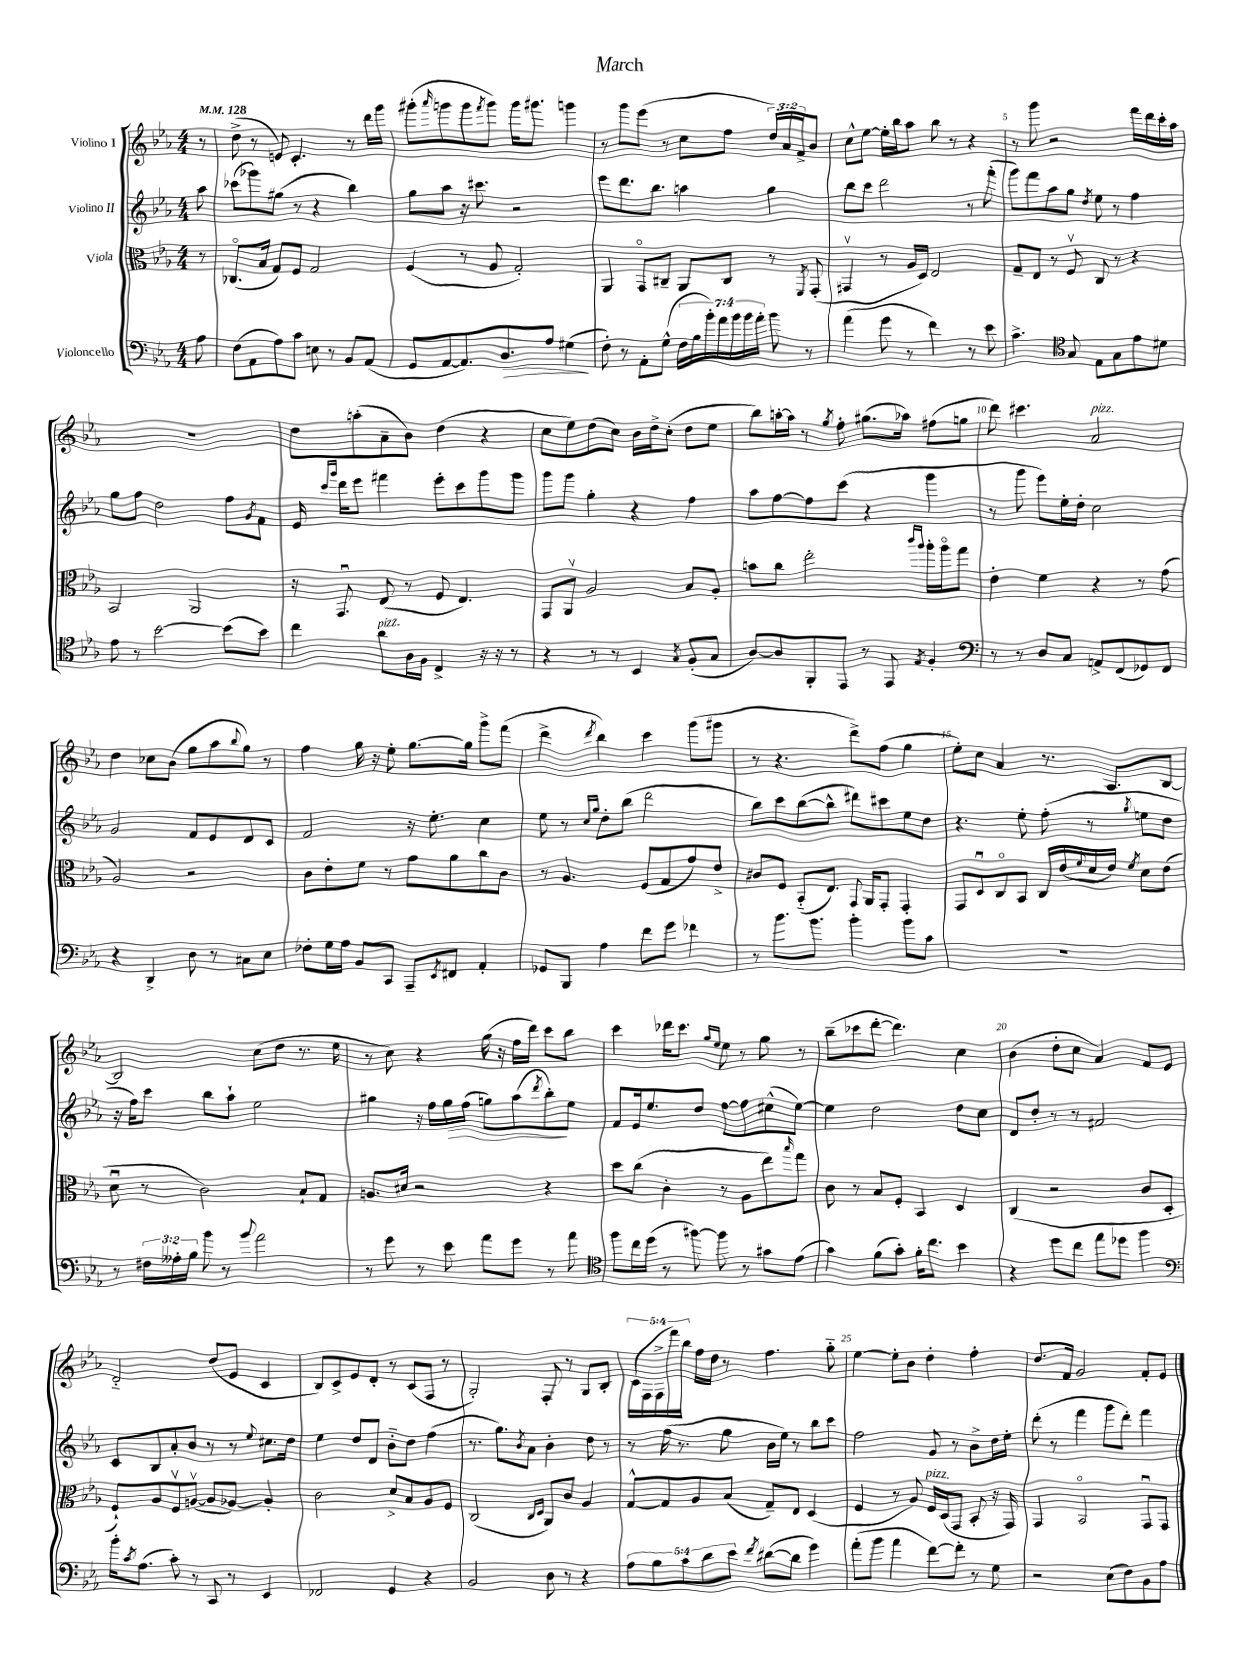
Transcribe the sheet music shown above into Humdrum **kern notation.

**kern	**dynam	**kern	**kern	**dynam	**kern
*part4	*part4	*part3	*part2	*part2	*part1
*staff4	*staff4	*staff3	*staff2	*staff2	*staff1
*I"Violoncello	*	*I"Viola	*I"Violino II	*	*I"Violino I
*clefF4	*	*clefC3	*clefG2	*	*clefG2
*k[b-e-a-]	*	*k[b-e-a-]	*k[b-e-a-]	*	*k[b-e-a-]
*M4/4	*	*M4/4	*M4/4	*	*M4/4
*MM128	*	*MM128	*MM128	*	*MM128
=	=	=	=	=	=
8A-\	.	8r	8aa-\	.	8r
=1	=1	=1	=1	=1	=1
(8F\L	.	(8.C-X/L	(8ccc-X\L	.	(8dd^\
8AA-\	.	.	8ggg-X\)	.	8r
.	.	16B-/Jk	.	.	.
8A-\)	.	8G/L)	(8gg#X\J	.	8en/)
8c\J	.	8F/J	8r	.	4.c'/
8En\	.	2G/	4r	.	.
8r	.	.	.	.	.
8BB-/L	.	.	4bb-\)	.	8r
(8AA-/J	.	.	.	.	16ddd\LL
.	.	.	.	.	16ggg\JJ
=2	=2	=2	=2	=2	=2
8GG/L	.	(4F/	8gg\L	.	(8ggg#X'\L
.	.	.	.	.	16qqaaa-/
[8AA-/	.	.	8aa-\J	.	8gggn\
8.AA-/])	.	8r	16r	.	8ggg\
.	.	.	8.ccc#X\	.	.
.	.	.	.	.	8qfff/
.	.	8A-/	.	.	8ggg\J)
!	!LO:HP:b	!	!	!	!
8.D/	>	.	.	.	.
.	.	2G'/)	2r	.	16ggg\KL
.	.	.	.	.	8.ggg#X\J
8A-/J	.	.	.	.	.
(4G#X\	.	.	.	.	4gggn\
.	]	.	.	.	.
=3	=3	=3	=3	=3	=3
8F'\)	.	4AA-/	8eee-\L	.	8r
8r	.	.	8.ddd\	.	8ggg\L
8AA-'\L	.	8GG/L	.	.	(8eee-\J
.	.	.	8.bb-\J	.	.
(8G^^\J	.	8C#X~/J	.	.	8r
28F\LL	.	8AA-/L	4aan\	.	8cc\L
28B-\	.	.	.	.	.
28b-'\)	.	.	.	.	.
28a-\	.	.	.	.	.
.	.	8C#/J	.	.	8ff\J
28b-\	.	.	.	.	.
28b-\	.	.	.	.	.
28a-'\JJ	.	.	.	.	.
8b-\	.	8r	4gg\	.	24dd/LL)
.	.	.	.	.	24a-/
.	.	.	.	.	24f^/J
.	.	8qFF/	.	.	.
8r	.	(8GG'/	.	.	8b-/J
=4	=4	=4	=4	=4	=4
(4a-\	.	4GG#Xv/	8bb-\L	.	8cc^^\L
.	.	.	8ccc\J	.	[8ee-\J
8g\	.	8r	2ddd\	.	16ee-'\LL]
.	.	.	.	.	16bb-\J
8r	.	16A-/LL	.	.	8aa-\J
.	.	16D/JJ)	.	.	.
4f\)	.	2E-/	.	.	8bb-\
.	.	.	.	.	8r
8r	.	.	8r	.	4r
8e-\	.	.	(8fff'\	.	.
=5	=5	=5	=5	=5	=5
4.c^\	.	8G~/L	8ggg\L)	.	8r
.	.	8E-/J	8fff\	.	8ggg\
.	.	8r	8aa-\	.	2r
*clefC4	*	*	*	*	*
8G/	.	8Fv/	8gg\J	.	.
.	.	.	8qdd/	.	.
8E-\L	.	8C/	8ee-\	.	.
8G\	.	8r	8r	.	.
8e-\	.	4r	4ff\	.	16fff\LL
.	.	.	.	.	16ddd\
8d#X\J	.	.	.	.	16ccc'\
.	.	.	.	.	16aa-\JJ
!!LO:LB:g=z
=6	=6	=6	=6	=6	=6
8e-\	.	2BB-/	8gg\L	.	1r
8r	.	.	8ff\J	.	.
[2b-\	.	.	2dd\	.	.
.	.	2AA-/	.	.	.
(8b-\L]	.	.	8ff\L	.	.
.	.	.	8qg/	.	.
8b-\J)	.	.	8f\J	.	.
=7	=7	=7	=7	=7	=7
4cc\	.	16r	16e-/	.	8dd\L
.	.	.	16qqccc/LL	.	.
.	.	.	16qqggg/JJ	.	.
.	.	8.GGu/	16ddd\KL	.	.
.	.	.	8eee-\J	.	(8aan'\
!LO:TX:a:i:t=pizz.	!	!	!	!	!
8a-\L	.	(8E-/	4fff#X\	.	8a-~\
16A-\L	.	8r	.	.	8b-\J)
16F\JJ	.	.	.	.	.
4C^/	.	8F/	8eee-'\L	.	(4dd\
.	.	4.E-/)	8ccc\	.	.
16r	.	.	8ggg\	.	4r
16r	.	.	.	.	.
8r	.	.	8ggg\J	.	.
=8	=8	=8	=8	=8	=8
4r	.	8GG/L	8ggg\L	.	8cc\L
.	.	8AA-v/J	8ggg\J	.	8ee-\)
8r	.	2A-/	4gg'\	.	(8dd\
8r	.	.	.	.	8cc\J)
4BB-/	.	.	4r	.	16b-\LL
.	.	.	.	.	16dd^\J
.	.	.	.	.	(8cc'\J
8qG/	.	.	.	.	.
(8F'/L	.	8B-/L	4ff\	.	8dd\L
8G/J	.	8A-'/J	.	.	8ee-\J
=9	=9	=9	=9	=9	=9
[8A-/L)	.	8bn\L	8aa-\L	.	8bb-\L)
8A-/]	.	8cc\J	[8ff\	.	[16aan'\L
.	.	.	.	.	16aa\JJ]
8FF'/	.	2ee-'\	8ff\]	.	8r
.	.	.	.	.	8qgg/
8EE-/J	.	.	(8ccc\J	.	8ff'\
8r	.	.	4r	.	(8.gg#X\L
8EE-/	.	.	.	.	.
.	.	.	.	.	16aa-X\Jk)
.	.	16qqccc/LL	.	.	.
8qE-/	.	16qqaa-/JJ	.	.	.
4F'/	.	16aa-'\LL	4ggg\	.	(8ff#X\L
.	.	16aa-\J	.	.	.
.	.	8gg\J	.	.	8ggn\J
=10	=10	=10	=10	=10	=10
*clefF4	*	*	*	*	*
8r	.	4e-'\	8r	.	8ddd\)
8r	.	.	8ggg\	.	4.ccc#X\
8D/L	.	4f\	8eee-\L)	.	.
8C/J	.	.	16ee-'\L	.	.
.	.	.	16dd'\JJ	.	.
!	!	!	!	!	!LO:TX:a:i:t=pizz.
8AAn^/L	.	4r	2cc\	.	2a-/
(8FF/	.	.	.	.	.
8GG-X/)	.	8r	.	.	.
8FF/J	.	(8g\	.	.	.
!!LO:LB:g=z
=11	=11	=11	=11	=11	=11
4r	.	2A-/)	2g/	.	4dd\
4DD^/	.	.	.	.	8cc-X\L
.	.	.	.	.	(8b-\J
8D\	.	2r	8f/L	.	8gg\L
8r	.	.	8e-/	.	8aa-\
.	.	.	.	.	8qqbb-/
8C#X\L	.	.	8d/	.	8gg\J)
8E-\J	.	.	8c/J	.	8r
=12	=12	=12	=12	=12	=12
8F-X'\L	.	8c\L	2f/	.	4ff\
16G\L	.	8e-'\	.	.	.
16A-\JJ	.	.	.	.	.
8BB-/L	.	8f\J	.	.	16gg\
.	.	.	.	.	16r
8CC/J	.	8r	.	.	8ee-'\
8AAA-~/L	.	8g\L	16r	.	[8.gg\L
.	.	.	8.ee-'\	.	.
8qEE-/	.	.	.	.	.
8FF#X/J	.	8a-\	.	.	.
.	.	.	.	.	16gg\Jk]
4AA-'/	.	8cc\	4cc\	.	8ggg^\L
.	.	8c\J	.	.	(8fff\J
=13	=13	=13	=13	=13	=13
8GG-X/L	.	8r	8ee-\	.	4ddd^\
8BBB-/J	.	4.A-/	8r	.	.
.	.	.	16qqcc/LL	.	.
.	.	.	16qqgg/JJ	.	8qddd/
4A-\	.	.	8dd'\L	.	4bb-\)
.	.	.	(8bb-\J	.	.
8f\L	.	(8F/L	2ddd\	.	4ccc\
8g\J	.	8G/	.	.	.
4f-X\	.	8g/)	.	.	(8ggg\L
.	.	8e-^/J	.	.	8ggg#X\J
=14	=14	=14	=14	=14	=14
8r	.	8c#X/L	8bb-\L)	.	8r
8.b-\L	.	8F/J	8ccc\	.	4.r
.	.	(8BB-/L	([8bb-\	.	.
8.b-\J	.	.	.	.	.
.	.	8.E-/J)	8bb-^^\J]	.	.
4b-'\	.	.	8ddd#X\L)	.	8ddd^\L)
.	.	8qqGG/	.	.	.
.	.	16AA-/KL	.	.	.
.	.	8GG'/J	8ccc#X\	.	(8ff\J
8b-\L	.	4GG'/	8ee-\	.	4gg\
8c\J	.	.	8dd\J	.	.
=15	=15	=15	=15	=15	=15
1r	.	8GG/L	4.r	.	8ee-'\L)
.	.	8Du/	.	.	8cc\J
.	.	8C/	.	.	4a-/
.	.	8BB-/J	8ee-'\	.	.
.	.	16C/LL	(8ff'\	.	8.r
.	.	(16e-/	.	.	.
.	.	8qqf/	.	.	.
.	.	16d/	8r	.	.
.	.	16e-/JJ)	.	.	8.A-/L
.	.	8qf/	8qgg/	.	.
.	.	8d\L	8een\L	.	.
.	.	(8e-\J	8dd\J	.	[8B-/J
!!LO:LB:g=z
=16	=16	=16	=16	=16	=16
8r	.	8du\	16r	.	2B-/]
.	.	.	16ff\KL)	.	.
24F#X\LL	.	8r	8ccc\J	.	.
24A--X'\	.	.	.	.	.
24B-\JJ	.	.	.	.	.
8b-\	.	2c\)	8bb-\L	.	.
8r	.	.	8aa-`\J	.	.
8qqb-/	.	.	.	.	.
2a-\	.	.	2ee-\	.	(8cc\L
.	.	.	.	.	8dd\J
.	.	8B-`/L	.	.	8.r
.	.	8G/J	.	.	.
.	.	.	.	.	16ee-\
=17	=17	=17	=17	=17	=17
8r	.	8.An/L	4gg#X\	.	8r
8g\	.	.	.	.	8cc\)
.	.	16d#X/Jk	.	.	.
8r	.	2r	16r	.	4r
.	.	.	16ff\LL	.	.
!	!	!	!	!LO:HP:b	!
8e-\	.	.	16gg#\	>	.
.	.	.	(16ff\JJ	.	.
8a-\L	.	.	8ggn\L)	.	(16gg\
.	.	.	.	.	16r
8g\J	.	.	(8aa-\	.	16ff\LL
.	.	.	.	.	16ddd\JJ)
.	.	.	8qddd/	.	.
8r	.	4r	8bb-'\)	.	8ccc\L
8a-\	.	.	8ee-\J	]	8bb-\J
=18	=18	=18	=18	=18	=18
*clefC4	*	*	*	*	*
8ff\L	.	8dd\L	8f/L	.	4ccc\
16cc\L	.	(8cc\J	16e-/k	.	.
(16dd\JJ	.	.	8.ee-/	.	.
8r	.	4c'\	.	.	16ddd-X\KL
.	.	.	.	.	8.ccc\J
[8ff#X\)	.	.	8dd/J	.	.
.	.	.	.	.	16qqgg/LL
.	.	.	.	.	16qqee-/JJ
8ff#\]	.	8r	[8ff\L	.	8ee-\
8r	.	8A-\L	8ff\]	.	8r
8g#X\L	.	8ee-\)	(8cc#X^^\	.	8gg\
.	.	16qqbb-/	.	.	.
(8e-\J	.	8gg\J	[8ee-\J)	.	8r
=19	=19	=19	=19	=19	=19
4g\)	.	8c\	4ee-\]	.	(8bb-~\L
.	.	8r	.	.	8ccc-X\
(8f\L	.	8B-/L	2dd\	.	[8ddd'\J
8g'\J)	.	8F'/J	.	.	4.ddd\])
16f'\KL	.	4BB-/	.	.	.
8.cc\J	.	.	.	.	.
4b-\	.	4D/	8dd\L	.	4cc\
.	.	.	8cc\J	.	.
=20	=20	=20	=20	=20	=20
4r	.	(4C/	8d/L	.	(4b-\
.	.	.	8dd'/J	.	.
8dd\L	.	2r	8r	.	8dd'\L
8cc\J	.	.	8r	.	8cc\J
8ee-\L	.	.	2f#X/	.	4a-/)
8dd-X\J	.	.	.	.	.
4ff\	.	8c/L	.	.	8f/L
.	.	8D'/J	.	.	8e-/J
!!LO:LB:g=z
=21	=21	=21	=21	=21	=21
*clefF4	*	*	*	*	*
16b-'\KL	.	8F`/L)	8c/L	.	2d/
8qc/	.	.	.	.	.
(8.A-\J	.	.	.	.	.
.	.	8A-/	8B-/	.	.
8c'\)	.	8Fv/	8a-'/	.	.
8r	.	([8Anv/J	8b-/J	.	.
8CC/	.	8A/L]	8r	.	(8dd/L
8r	.	[8A-X/J)	8r	.	8e-/J
.	.	.	8qqee-/	.	.
4EE-/	.	4A-'/]	8.cc#X\L	.	4c/
.	.	.	16dd\Jk	.	.
=22	=22	=22	=22	=22	=22
2FF-X/	.	2c\	4ee-\	.	8B-/L)
.	.	.	.	.	8c^/
.	.	.	8dd/L	.	8e-/
.	.	.	8d/J	.	8d'/J
4GG/	.	8d^/L	8b-\L	.	8r
.	.	8B-/	8dd\J	.	(8c/L
4r	.	8A-/	(4ff\	.	8F/J
.	.	8F/J	.	.	8r
=23	=23	=23	=23	=23	=23
2BB-/	.	(2C/	8.r	.	2G'/)
.	.	.	8.gg\L)	.	.
.	.	.	8qb-/	.	.
.	.	.	8a-\J	.	.
.	.	16qqC/LL	.	.	.
.	.	16qqD/JJ	.	.	.
8D\	.	8AA-/L)	4b-'\	.	8F'/
8r	.	8c/J	.	.	8r
4r	.	4A-/	8dd\	.	8G/L
.	.	.	8r	.	8B-'/J
=24	=24	=24	=24	=24	=24
10A-\L	.	[8G^^/L	8r	.	(20c\LL
.	.	.	.	.	20F\
10B-\	.	.	.	.	20F^\
.	.	8G/]	(16ff\	.	.
.	.	.	.	.	20fff\)
.	.	.	8.r	.	.
10c\	.	.	.	.	20bb-\JJ
.	.	8A-/	.	.	16ff\LL
10d\	.	.	.	.	.
.	.	.	.	.	16dd\JJ
.	.	(8B-/J	8gg\	.	8r
10e-\J	.	.	.	.	.
8qf/	.	.	.	.	.
([8d#X\L	.	8G~/L)	16b-\LL	.	4.ff\
.	.	.	16ee-\JJ)	.	.
8d#\J]	.	8E-/J	8r	.	.
4g\)	.	(4D/	8bb-\L	.	.
.	.	.	8ccc\J	.	8gg\
=25	=25	=25	=25	=25	=25
(8a-'\L	.	4F/	2ff\	.	[4ee-\
8b-\J	.	.	.	.	.
4a-\	.	8r	.	.	8ee-'\L]
.	.	8A-/)	.	.	8b-\J
!	!	!LO:TX:a:i:t=pizz.	!	!	!
[8f\L)	.	16F/LL	8g/	.	4dd'\
.	.	(16D/J	.	.	.
8f'\J]	.	8GG/J	8r	.	.
8r	.	8BB-'/	8b-^\L	.	4ff'\
8G\	.	16r	16dd\L	.	.
.	.	16GG/)	16ee-'\JJ	.	.
=26	=26	=26	=26	=26	=26
2r	.	4GG/	(8ddd'\	.	8.dd/L
.	.	.	8r	.	.
.	.	.	.	.	16f/Jk
.	.	2BB-/	4fff\	.	2g/
(8E-\L	.	.	8ggg\L	.	.
8F\)	.	.	8ddd'\J)	.	.
8BB-\	.	8GGu/L	4fff\	.	8f'/L
8A-\J	.	8GG/J	.	.	8e-/J
==	==	==	==	==	==
*-	*-	*-	*-	*-	*-
